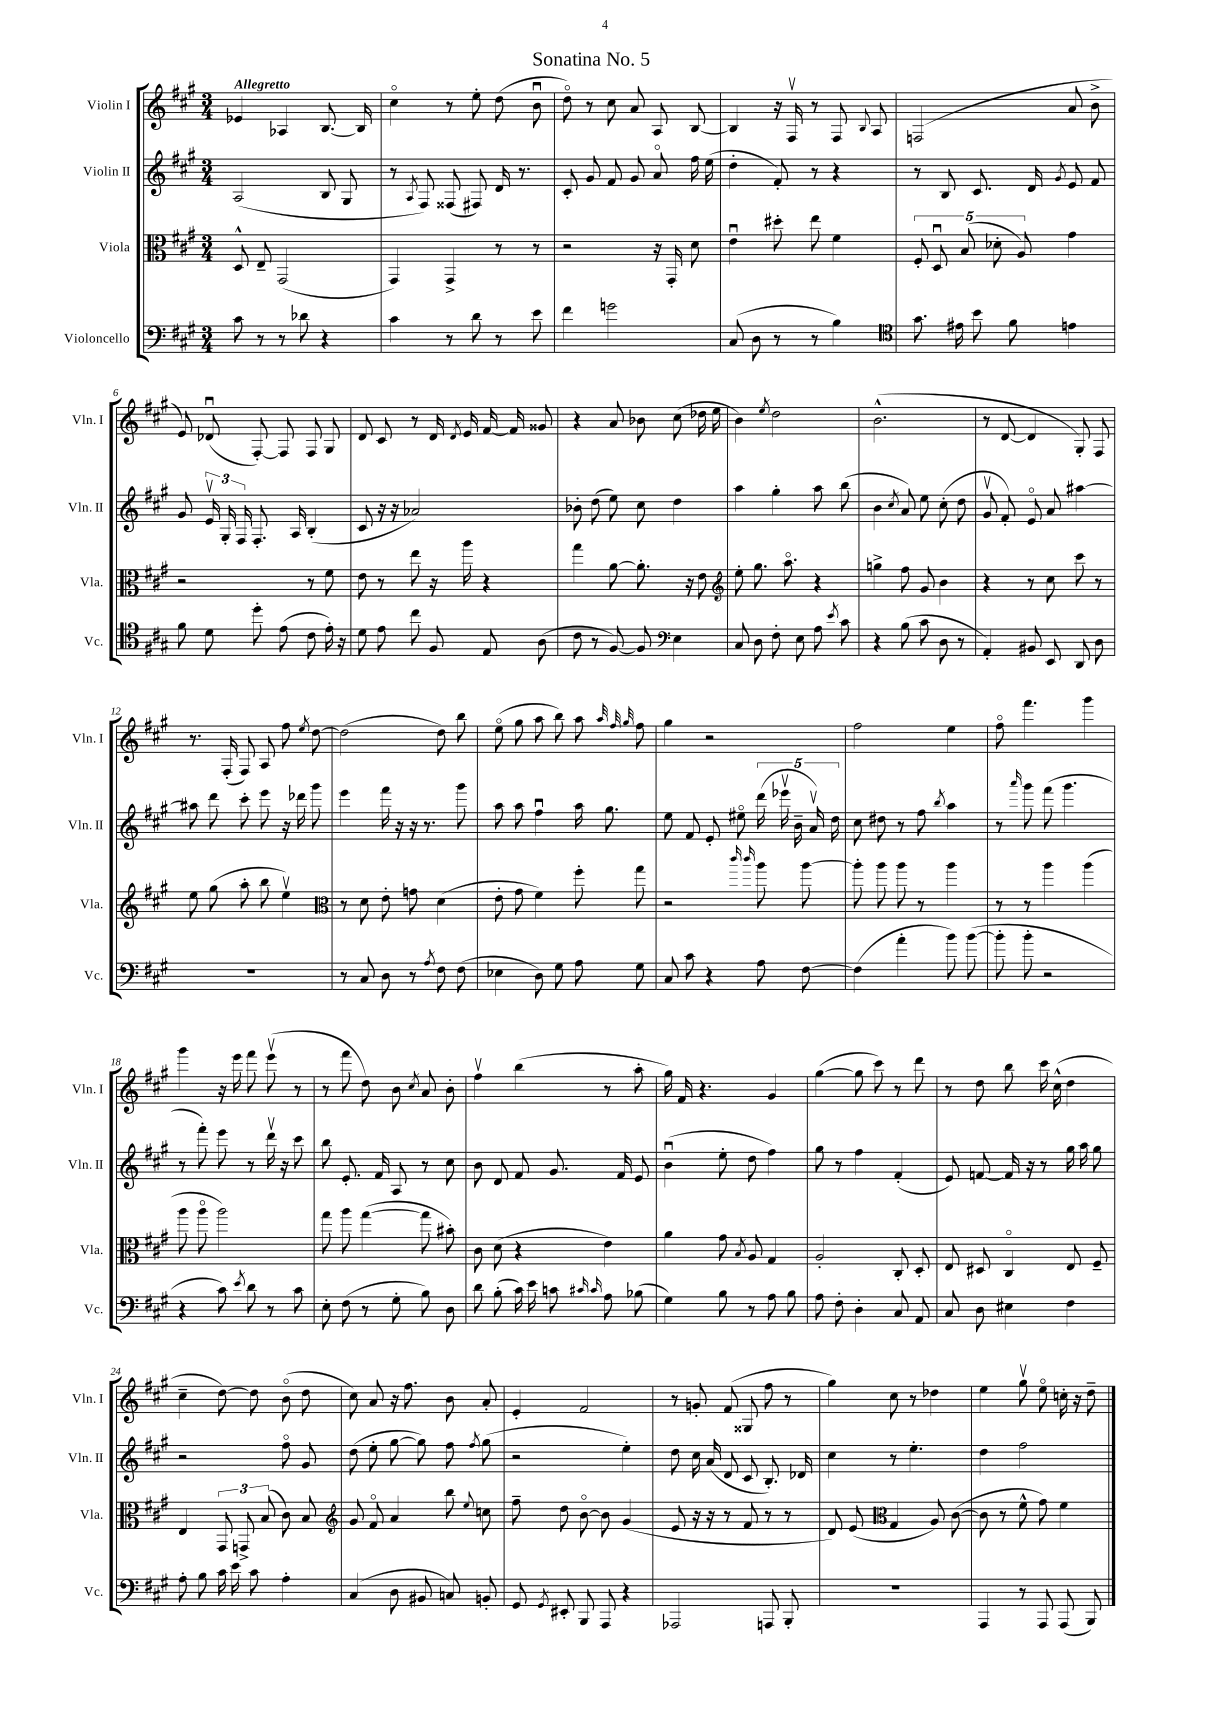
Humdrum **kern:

**kern	**kern	**kern	**kern
*part4	*part3	*part2	*part1
*staff4	*staff3	*staff2	*staff1
*I"Violoncello	*I"Viola	*I"Violin II	*I"Violin I
*I'Vc.	*I'Vla.	*I'Vln. II	*I'Vln. I
*clefF4	*clefC3	*clefG2	*clefG2
*k[f#c#g#]	*k[f#c#g#]	*k[f#c#g#]	*k[f#c#g#]
*M3/4	*M3/4	*M3/4	*M3/4
=1	=1	=1	=1
!	!	!	!LO:TX:a:B:t=Allegretto
8c#\	8D^^/	(2A/	4e-X/
8r	8E~/	.	.
8r	(2GG#/	.	4A-X/
8d-X\	.	.	.
4r	.	8B/	[8.B/
.	.	8G#/	.
.	.	.	16B/]
=2	=2	=2	=2
4c#\	4GG#/)	8r	4cc#\
.	.	8qA/	.
.	.	8F#/)	.
8r	4GG#^/	(8F##X/	8r
8d\	.	8F#X/)	8ee'\
8r	8r	16d/	(8dd\
.	.	8.r	.
8e\	8r	.	8bu\
=3	=3	=3	=3
4f#\	2r	8c#'/	8dd\)
.	.	8g#/	8r
2gn\	.	8f#/	8cc#\
.	.	8g#/	8a/
.	16r	8a/	8A/
.	16GG#'/	.	.
.	8d\	16ff#\	[8B/
.	.	(16ee\	.
=4	=4	=4	=4
(8C#/	4eu\	4dd'\	4B/]
8D\	.	.	.
8r	8dd#X'\	8f#'/)	16r
.	.	.	16F#v/
8r	8ee\	8r	8r
4B\)	4f#\	4r	8F#/
.	.	.	8qqB/
.	.	.	8A/
=5	=5	=5	=5
*clefC4	*	*	*
8.g#\	10F#'/	8r	(2Fn/
.	10Du/	.	.
.	.	8B/	.
16e#X\	.	.	.
.	(10B/	.	.
8b\	.	8.c#/	.
.	10d-X'\	.	.
8f#\	.	.	.
.	10A/)	.	.
.	.	16d/	.
.	.	8qg#/	.
4en\	4g#\	8e/	8a/
.	.	8f#/	8b^\
!!LO:LB:g=z
=6	=6	=6	=6
8f#\	2r	8g#/	8e/)
8d\	.	24ev/	(8d-Xu/
.	.	24G#'/	.
.	.	24F#/	.
8dd'\	.	8.F#'/	[8F#'/)
(8e\	.	.	8F#/]
.	.	16A/	.
8c#\	8r	(4B'/	8F#/
16e'\)	8f#\	.	8G#/
16r	.	.	.
=7	=7	=7	=7
8d\	8e\	8c#/	8d/
8e\	8r	16r	8c#/
.	.	16r	.
8cc#\	8ee\	2a-X/)	8r
8F#/	16r	.	16d/
.	.	.	8qd/
.	16aa\	.	16e/
8E/	4r	.	[16f#/
.	.	.	16f#/]
(8A\	.	.	8g##X/
=8	=8	=8	=8
8c#\	4gg#\	8b-X'\	4r
8r	.	(8dd\	.
[8F#/)	[8a\	8ee\)	8a/
8F#/]	8.a'\]	8cc#\	8b-X\
*clefF4	*	*	*
4E\	.	4dd\	(8cc#\
.	16r	.	.
.	8e\	.	16dd-X\
.	.	.	16ee\
=9	=9	=9	=9
*	*clefG2	*	*
8C#/	8ee'\	4aa\	4b\)
8D\	8.gg#\	.	.
.	.	.	8qee/
8F#'\	.	4gg#'\	2dd\
.	8.aa\	.	.
8E\	.	.	.
8A\	4r	8aa\	.
8qe/	.	.	.
8c#\	.	(8bb\	.
=10	=10	=10	=10
4r	4ggn^\	4b\	(2.b^^\
.	.	8qcc#/	.
(8B\	8ff#\	8a/)	.
8c#\	8g#/	8ee\	.
8D\	4b\	(8cc#'\	.
8r	.	8dd\	.
=11	=11	=11	=11
4AA'/)	4r	8g#v/	8r
.	.	8f#'/)	[8d/
8BB#X/	8r	8e/	4d/]
8EE/	8cc#\	8a/	.
8DD/	8ccc#\	[4aa#X\	8G#'/)
8D\	8r	.	8F#/
!!LO:LB:g=z
=12	=12	=12	=12
2.r	8ee\	8aa#X\]	8.r
.	(8gg#\	8ddd\	.
.	.	.	(16F#'/
.	8aa'\	8ccc#'\	8F#/)
.	8bb\	8eee\	8A/
.	4eev\)	16r	8ff#\
.	.	16ddd-X\	.
.	.	.	8qee/
.	.	8ggg#\	[8dd\
=13	=13	=13	=13
*	*clefC3	*	*
8r	8r	4eee\	(2dd\]
8C#/	8d\	.	.
8D\	8e'\	16fff#\	.
.	.	16r	.
8r	8gn\	16r	.
.	.	8.r	.
8qA/	.	.	.
8F#\	(4d\	.	8dd\)
(8F#\	.	8ggg#\	8bb\
=14	=14	=14	=14
4E-X\	8e'\	8aa\	(8ee\
.	8g#\	8aa\	8gg#\
8D\)	4f#\)	4ff#u\	8aa\
8G#\	.	.	8bb\)
8A\	8ff#'\	16aa\	8aa\
.	.	8.gg#\	.
.	.	.	32qqaa/
.	.	.	32qqff#/
.	.	.	32qqgg#/
8G#\	8gg#\	.	8ff#\
=15	=15	=15	=15
8C#/	2r	8ee\	4gg#\
8c#\	.	8f#/	.
4r	.	8e'/	2r
.	.	8ee#X\	.
.	16qqccc#/	.	.
.	16qqccc#/	.	.
8A\	8aa\	(20ddd\	.
.	.	20eee-Xv\	.
.	.	20b~\	.
[8F#\	[8aa\	.	.
.	.	20av/)	.
.	.	20dd\	.
=16	=16	=16	=16
(4F#\]	8aa'\]	8cc#\	2ff#\
.	8aa\	8dd#X\	.
4a'\	8aa\	8r	.
.	8r	8ff#\	.
.	.	8qbb/	.
8b\)	4aa\	4aa\	4ee\
([8b\	.	.	.
=17	=17	=17	=17
8b'\]	8r	8r	8ff#\
.	.	16qqaaa/	.
8b'\	8r	8ggg#\	4.fff#\
2r	4aa\	(8fff#\	.
.	.	4.ggg#\	.
.	(4aa\	.	4ggg#\
!!LO:LB:g=z
=18	=18	=18	=18
4r	8aa\	8r	4ggg#\
.	8aa\	8fff#'\)	.
8c#\)	2aa\)	8eee\	16r
.	.	.	16eee\
8qe/	.	.	.
8d\	.	8r	8fff#\
8r	.	16dddv\	(8eeev\
.	.	16r	.
8c#\	.	8ccc#\	8r
=19	=19	=19	=19
8E'\	8gg#\	8bb\	8r
(8F#\	8aa\	8.e'/	8fff#\
8r	([4gg#\	.	8dd\)
.	.	16f#/	.
8G#'\	.	8A/	8b\
.	.	.	8qcc#/
8B\)	8gg#\]	8r	8a/
8D\	8b#X'\)	8cc#\	8b'\
=20	=20	=20	=20
8d\	8c#\	8b\	4ff#v\
(8B'\	(8d\	8d/	.
16c#\)	4r	8f#/	(4bb\
16e\	.	.	.
8cn\	.	8.g#/	.
16qqc#X/	.	.	.
16qqc#/	.	.	.
8A\	4e\)	.	8r
.	.	16f#/	.
(8B-X\	.	8e/	8aa'\
=21	=21	=21	=21
4G#\)	4a\	(4bu\	16gg#\)
.	.	.	16f#/
.	.	.	4.r
8B\	8g#\	8ee'\	.
.	8qB/	.	.
8r	8A/	8dd\	.
8A\	4G#/	4ff#\)	4g#/
8B\	.	.	.
=22	=22	=22	=22
8A\	2A'/	8gg#\	([4gg#\
8F#'\	.	8r	.
4D'\	.	4ff#\	8gg#\]
.	.	.	8ccc#\)
8C#/	8C#'/	(4f#'/	8r
8AA/	8D'/	.	8ddd\
=23	=23	=23	=23
8C#/	8E/	8e/)	8r
8D\	8D#X/	[8fn/	8dd\
4E#X\	4C#/	16f/]	8bb\
.	.	16r	.
.	.	8r	16ccc#\
.	.	.	(16cc#^^\
4F#\	8E/	16gg#\	4dd\
.	.	16aa\	.
.	8F#~/	8gg#\	.
!!LO:LB:g=z
=24	=24	=24	=24
8A'\	4E/	2r	4cc#~\
8B\	.	.	.
16c#\	12GG#/	.	[8dd\)
16e\	.	.	.
.	12GGn^/	.	.
8c#\	.	.	8dd\]
.	(12B/	.	.
4A'\	8c#\)	8ff#\	(8b\
.	8B/	8g#/	8dd\
=25	=25	=25	=25
*	*clefG2	*	*
(4C#/	8g#/	(8dd\	8cc#\)
.	8f#/	8ee'\	8a/
8D\	4a/	[8gg#\	16r
.	.	.	8.ff#\
8BB#X/	.	8gg#\])	.
8Cn/)	8bb\	8ff#\	8b\
.	8qqee/	8qff#/	.
8BBn'/	8ccn\	(8gg#\	8a'/
=26	=26	=26	=26
8GG#/	8ff#~\	2r	4e'/
8qGG#/	.	.	.
8EE#X'/	8dd\	.	.
8BBB/	[8b\	.	2f#/
8AAA/	8b\]	.	.
4r	(4g#/	4ee'\)	.
=27	=27	=27	=27
2AAA-X/	8e/	8dd\	8r
.	16r	16cc#\	8gn'/
.	16r	(16a/	.
.	8r	8d/	(8f#/
.	8f#/	8c#/	8G##X/
8AAAn/	8r	8.B'/)	8ff#\
8BBB'/	8r	.	8r
.	.	16d-X/	.
=28	=28	=28	=28
2.r	8d/)	4cc#\	4gg#\)
.	(8e/	.	.
*	*clefC3	*	*
.	4G#/	8r	8cc#\
.	.	4.ee'\	8r
.	8A/)	.	4dd-X\
.	([8c#\	.	.
=29	=29	=29	=29
4AAA/	8c#\]	4dd\	4ee\
.	8r	.	.
8r	8f#^^\	2ff#\	8gg#v\
8AAA/	8g#\)	.	8ee\
(8AAA/	4f#\	.	16ccn'\
.	.	.	16r
8BBB/)	.	.	8dd~\
==	==	==	==
*-	*-	*-	*-
